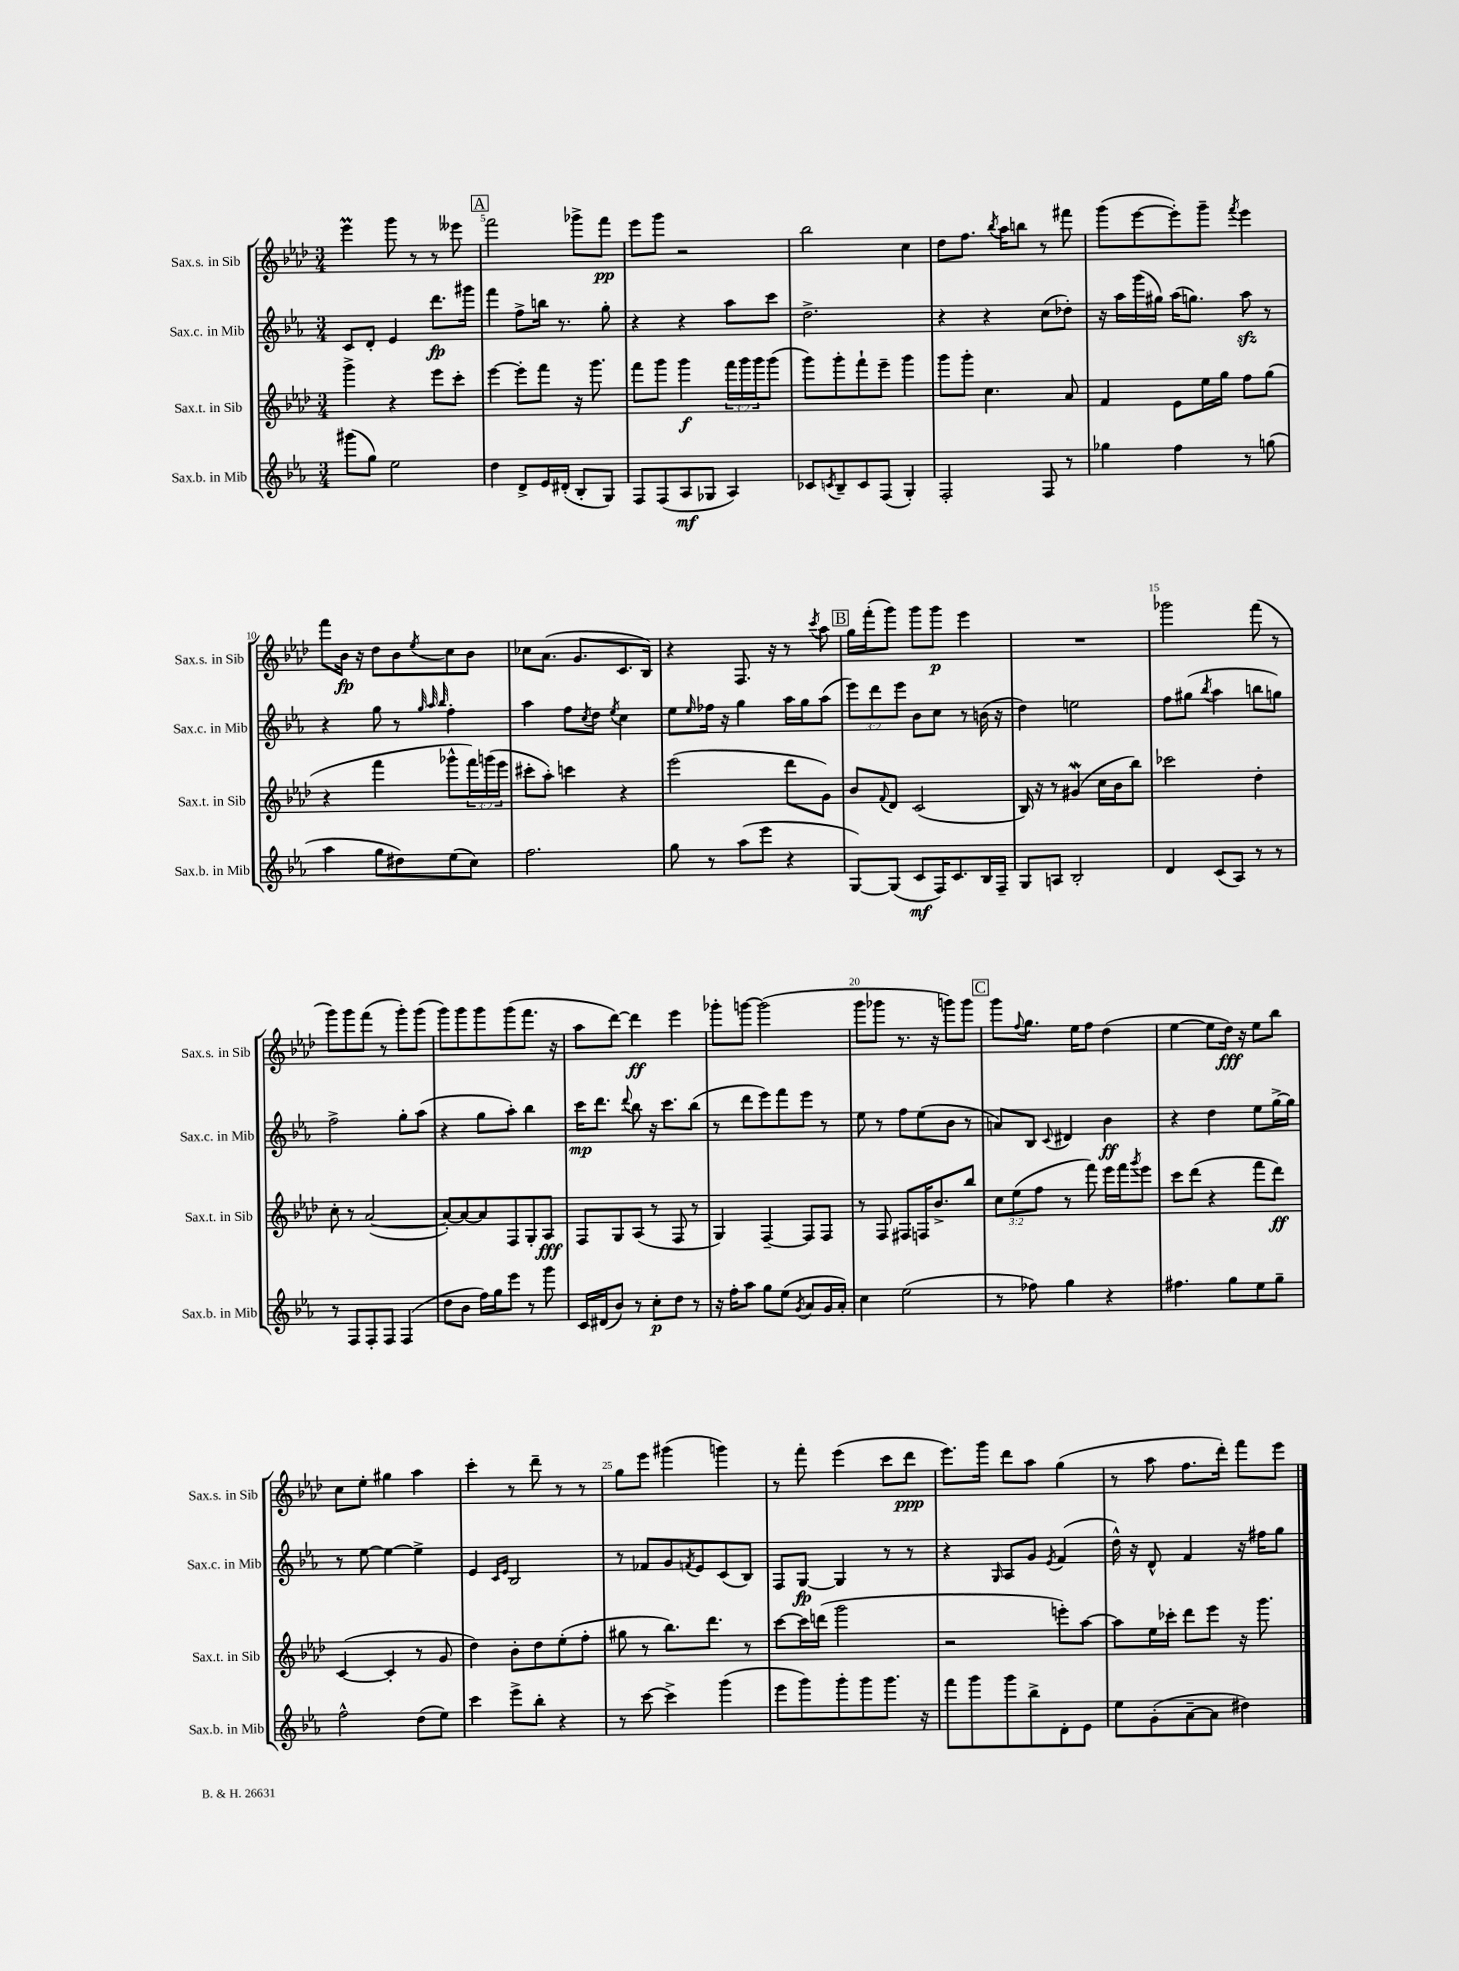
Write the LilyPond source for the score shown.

<<
\new StaffGroup <<
\new Staff = "s0" \with { instrumentName = "Sax.s. in Sib" shortInstrumentName = "Sax.s. in Sib" } {
    \clef treble \key aes \major \numericTimeSignature \time 3/4
    ees'''4\prall g'''8 r8 r8 eeses'''8 |
    \mark \markup { \box "A" } f'''2 ges'''8-> f'''8\pp |
    ees'''8 g'''8 r2 |
    bes''2 c''4 |
    des''8 f''8. \acciaccatura { bes''8 } aes''16 b''8 r8 fis'''8 |
    g'''8( ees'''8~ ees'''8-.) g'''8-- \acciaccatura { f'''8 } ees'''4 |
    f'''8 bes'16\fp r16 des''8 bes'8 \acciaccatura { ees''8 } c''8 bes'8 |
    ces''8 aes'8.( g'8. c'8. bes16) |
    r4 f8. r16 r8 \acciaccatura { c'''8 } aes''8 |
    \mark \markup { \box "B" } g''16 f'''16-.( g'''8) g'''8 g'''8\p ees'''4 |
    R2. |
    ges'''2 f'''8( r8 |
    g'''8) g'''8 f'''8( r8 g'''8-.) g'''8( |
    g'''8) g'''8 g'''8 g'''8( f'''8. r16 |
    aes''8 des'''8~) des'''4\ff ees'''4 |
    ges'''8-. g'''8~ g'''2( |
    g'''8 ges'''8 r8. r16 g'''8) g'''8 |
    \mark \markup { \box "C" } g'''8 \appoggiatura { f''8 } g''8. ees''16 f''8 des''4( |
    ees''4~ ees''8 des''16\fff) r16 ees''8 bes''8 |
    c''8 ees''8-. gis''4 aes''4 |
    c'''4-. r8 des'''8-- r8 r8 |
    g''8 ees'''8 gis'''4( g'''4) |
    r8 f'''8-. ees'''4( c'''8 des'''8\ppp |
    ees'''8.) g'''16 des'''8 aes''8 g''4( |
    r8 aes''8 f''8. des'''16-.) f'''8 ees'''8 \bar "|." |
}
\new Staff = "s1" \with { instrumentName = "Sax.c. in Mib" shortInstrumentName = "Sax.c. in Mib" } {
    \clef treble \key ees \major \numericTimeSignature \time 3/4 \override Staff.TupletNumber.text = #tuplet-number::calc-fraction-text
    c'8 d'8-. ees'4 d'''8.\fp gis'''16 |
    \mark \markup { \box "A" } f'''4 f''8-> b''16 r8. g''8-. |
    r4 r4 aes''8 c'''8 |
    d''2.-> |
    r4 r4 c''8( des''8-.) |
    r16 aes''16 g'''16( gis''16) aes''16( g''8.) aes''8\sfz r8 |
    r4 g''8 r8 \grace { g''32 aes''32 bes''32 } f''4-. |
    aes''4 f''8 \acciaccatura { c''8 } d''8 \acciaccatura { ees''8 } c''4 |
    ees''8 \grace { ees''16 } fes''16 r16 g''4 aes''16 g''16 aes''8( |
    \mark \markup { \box "B" } \tuplet 3/2 { ees'''8) d'''8 ees'''8 } bes'8 c''8 r8 b'16( r16 |
    d''4) e''2 |
    f''8 gis''8( \acciaccatura { bes''8 } aes''4 b''8 g''8) |
    f''2-> g''8-. aes''8( |
    r4 g''8 aes''8-.) bes''4 |
    c'''16\mp d'''8. \appoggiatura { d'''8 } bes''8 r16 c'''8. bes''8( |
    r8 d'''8 ees'''8) f'''8 ees'''8 r8 |
    ees''8 r8 f''8 ees''8( bes'8 r8 |
    \mark \markup { \box "C" } a'8) bes8 \appoggiatura { c'8 } dis'4 bes'4\ff |
    r4 d''4 ees''8 g''16~-> g''16 |
    r8 ees''8~ ees''4~ ees''4-> |
    ees'4 \grace { c'16 ees'16 } bes2 |
    r8 fes'8 g'8 \acciaccatura { f'8 } ees'8 c'8( bes8) |
    f8 g8~\fp g4 r8 r8 |
    r4 \grace { g16 } aes8 g'8 \acciaccatura { ees'8 } f'4( |
    d''16-^) r16 d'8-^ f'4 r16 fis''16 g''8 \bar "|." |
}
\new Staff = "s2" \with { instrumentName = "Sax.t. in Sib" shortInstrumentName = "Sax.t. in Sib" } {
    \clef treble \key aes \major \numericTimeSignature \time 3/4 \override Staff.TupletNumber.text = #tuplet-number::calc-fraction-text
    g'''4-> r4 ees'''8 c'''8-. |
    \mark \markup { \box "A" } ees'''4~ ees'''8-. f'''8 r16 g'''8. |
    f'''8 g'''8 g'''4\f \tuplet 3/2 { f'''16 g'''16 g'''16 } g'''8( |
    g'''8) g'''8-. f'''8-! ees'''8-- g'''4 |
    g'''8 g'''8-. c''4. aes'8 |
    f'4 ees'8 ees''16 g''16 f''8 g''8( |
    r4 f'''4 ges'''8-^ \tuplet 3/2 { f'''16) g'''16( ees'''16 } |
    cis'''8-. aes''8-.) c'''4 r4 |
    ees'''2( des'''8 g'8) |
    \mark \markup { \box "B" } bes'8 \appoggiatura { f'8 } des'8 c'2( |
    bes16) r16 r8 gis'4\mordent( c''16 bes'16 bes''8) |
    ces'''2 des''4-. |
    c''8-. r8 aes'2~( |
    aes'8~-.) aes'8~ aes'8 f8 g8-. aes8\fff |
    f8 g8 aes8( r8 f8 r8 |
    g4) f4~-- f8 f8 |
    r8 f8 fis8 f16 bes'8.-> bes''8 |
    \mark \markup { \box "C" } \tuplet 3/2 { c''8 ees''8( f''8 } r8 f'''8) ees'''16 f'''16 \acciaccatura { g'''8 } ees'''8 |
    c'''8 des'''8( r4 f'''8 des'''8\ff) |
    c'4~( c'4-. r8 g'8 |
    des''4) bes'8-. des''8 ees''8-.( f''8-. |
    gis''8 r8 bes''8.) des'''8. r8 |
    c'''8~ c'''16 d'''16( g'''2 |
    r2 e'''8-.) aes''8~ |
    aes''8 ees''16 ces'''16-. des'''8 ees'''8 r16 g'''8. \bar "|." |
}
\new Staff = "s3" \with { instrumentName = "Sax.b. in Mib" shortInstrumentName = "Sax.b. in Mib" } {
    \clef treble \key ees \major \numericTimeSignature \time 3/4
    gis'''8( g''8) ees''2 |
    \mark \markup { \box "A" } d''4 d'8-> ees'16 dis'16-.( bes8-. g8) |
    f8 f8( aes8\mf ges8 aes4) |
    ces'8 \acciaccatura { c'8 } bes8-- c'8 f8( g4-.) |
    f2-. f8 r8 |
    ges''4 f''4 r8 g''8( |
    aes''4 g''8 dis''8) ees''8( c''8) |
    f''2. |
    g''8 r8 aes''8( ees'''8 r4 |
    \mark \markup { \box "B" } g8~) g8( c'8\mf f16) c'8. bes16 f16-- |
    g8 a8 bes2-. |
    d'4 c'8( aes8) r8 r8 |
    r8 f8 f8-. f8 f4( |
    d''8 bes'8 f''16) g''16 ees'''8 r8 g'''8 |
    c'16 dis'16( bes'8) r8 c''8-.\p d''8 r8 |
    r16 f''16-. aes''8 g''8 ees''8( \acciaccatura { g'8 } aes'8 g'16 aes'16-.) |
    c''4 ees''2( |
    \mark \markup { \box "C" } r8 fes''8) g''4 r4 |
    fis''4. g''8 ees''8 g''8-- |
    f''2-^ d''8( ees''8) |
    c'''4 ees'''8-> bes''8-. r4 |
    r8 c'''8~ c'''4-> g'''4( |
    ees'''8 g'''8) g'''8-. g'''8 g'''8. r16 |
    f'''8 g'''8 g'''8 bes''8-> d'8-. ees'8 |
    ees''8 g'8-.( aes'8~-- aes'8 dis''4) \bar "|." |
}
>>
>>
\layout { \context { \Score currentBarNumber = #4 \override BarNumber.break-visibility = ##(#f #t #t) barNumberVisibility = #(every-nth-bar-number-visible 5) } }
